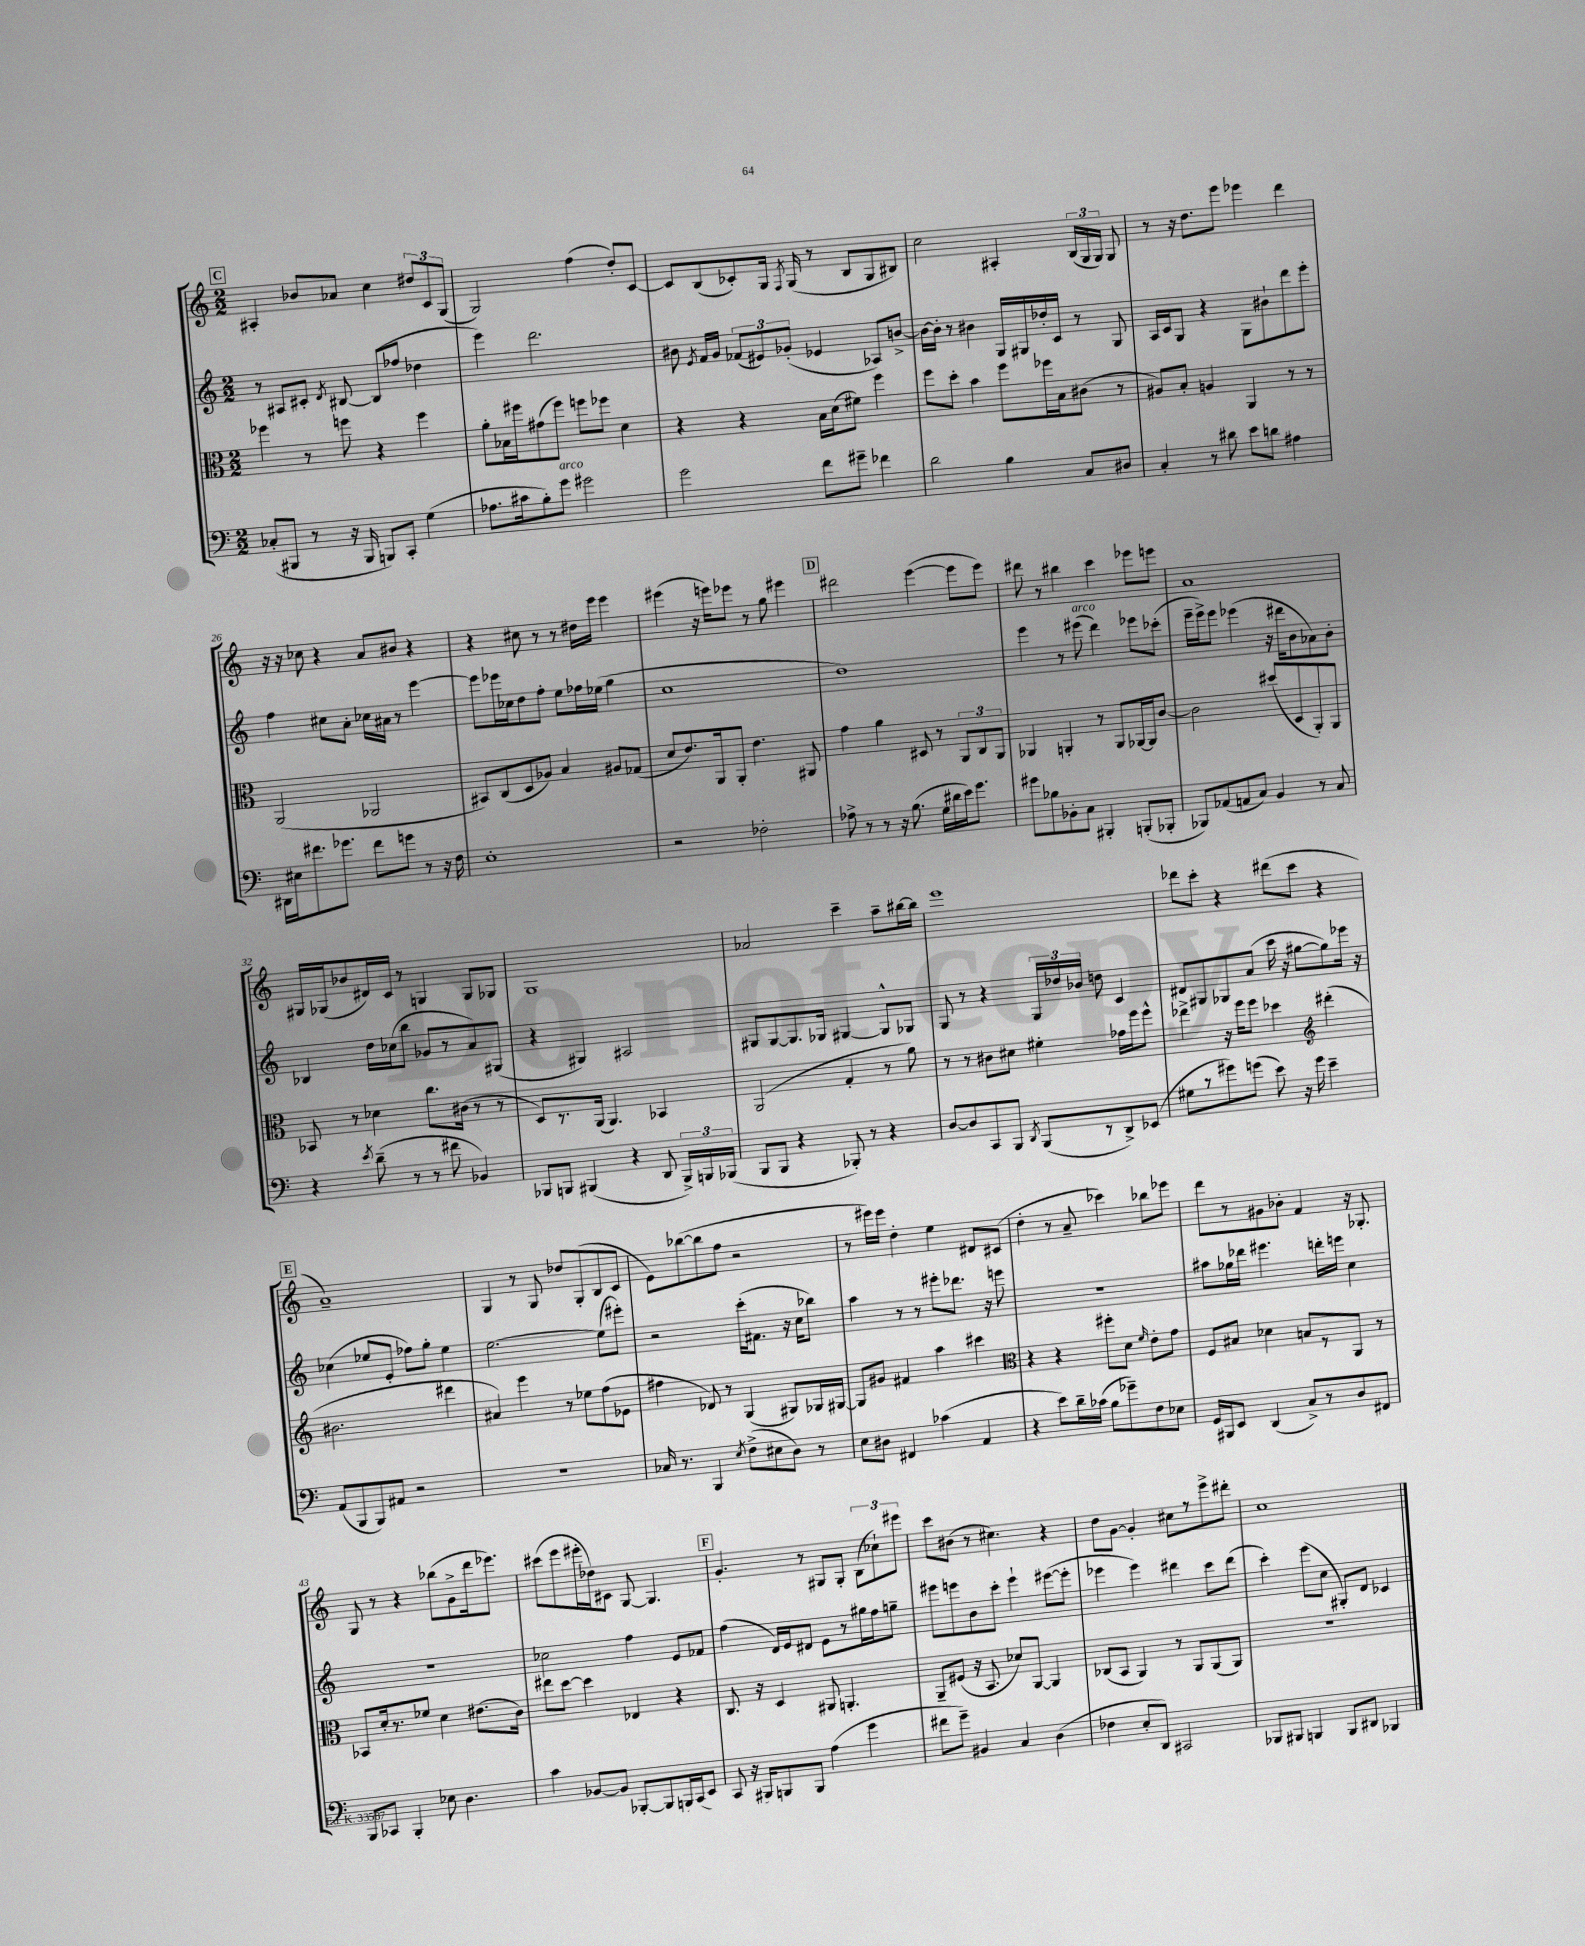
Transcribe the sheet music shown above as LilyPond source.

<<
\new StaffGroup <<
\new Staff = "s0" {
    \clef treble \key c \major \numericTimeSignature \time 2/2
    \autoBeamOff \mark \markup { \box "C" } ais4-. bes'8[ aes'8] c''4 \tuplet 3/2 { dis''8[ c'8 g8]( } |
    g2) f''4( d''8[-.) c'8]~ |
    c'8[ b8( ces'8-.) g16] \acciaccatura { f8 } g16( r8 b8[ g8 bis8]) |
    c''2 ais4-. \tuplet 3/2 { b16[( g16 g16]) } g8 |
    r8 r16 d''8.[ e'''8] ees'''4 d'''4 |
    r16 r16 ces''8 r4 a'8[ bis'8] r4 |
    r4 cis''8 r8 r8 dis''16[ e'''16] e'''4 |
    eis'''4( r16 e'''16[) ees'''8] r8 g''8 eis'''4 |
    \mark \markup { \box "D" } dis'''2 e'''4~( e'''8[ e'''8]) |
    dis'''8 r8 bis''4 c'''4 ees'''8[ e'''8] |
    a'1 |
    gis16[ ges16( bes'8 dis'16) c'16] r8 g4 g8[ ges8] |
    g1 |
    aes'2 c'''4-- a''8[-- bis''16~ bis''16] |
    e'''1 |
    des'''8[ c'''8]-. r4 dis'''8[( c'''8] r4 |
    \mark \markup { \box "E" } a'1--) |
    g4 r8 g8 des''8[ g8-.( b8 c'8] |
    e'8[) bes''8~( bes''8 f''8] r2 |
    r8 eis'''16[) eis'''16] d''4-. e''4 dis'8[ cis'8]( |
    d''4-. r8 a'8-- ces'''4) bes''8[ ees'''8] |
    d'''8[ r8 gis'8 bes'8]-. f'4 r16 ges8.-. |
    g8 r8 r4 bes''8[( g'8-> d'''16 ees'''8.]) |
    cis'''8[( e'''8 eis'''16-. des''16) cis'8] g8~ g4. |
    \mark \markup { \box "F" } g'4.-. r8 gis8[ gis8]-. \tuplet 3/2 { b8[( ces''8-!) eis'''8] } |
    c'''8[ bis'8]( r8 cis''4.) r4 |
    d''8[ g'8]~ g'4-. cis''8[ r8 e'''8-> dis'''8]-. |
    c''1 \bar "|." |
}
\new Staff = "s1" {
    \clef treble \key c \major \numericTimeSignature \time 2/2
    \autoBeamOff \mark \markup { \box "C" } r8 ais8[ cis'8]-. \acciaccatura { d'8 } bis8~ bis8[( fes''8] des''4 |
    e'''4) d'''2. |
    bis'8 \acciaccatura { e'8 } f'16[ g'16] \tuplet 3/2 { fes'8[( eis'8) ges'8]-.( } ees'4 aes8[) b'8]~-> |
    b'16[~ b'16]-. r8 bis'4 g16[ gis16 des''16-. c'16] r8 gis8 |
    a16[ c'16 g8] r4 g8[ bis'8-! d'''8 e'''8]-. |
    f''4 cis''8[ a'8]-. ces''16[ ais'16] r8 e'''4~ |
    e'''8[ ees'''16 ces''16 d''8 f''8]-. e''8[ fes''16 ees''16]( g''4 |
    c''1 |
    \mark \markup { \box "D" } d''1) |
    e'''4 r8 eis'''8^\markup { \italic "arco" }( d'''4) ees'''8[ ces'''8]-.( |
    e'''16[-- e'''16->) e'''8] ees'''4( r16 dis'''16[ b'8 aes'8) b'8]-. |
    bes4 d''16[ ces''16( b''8] ges'8[ r8 a'8) gis8]( |
    r4 gis4) ais2 |
    gis8[ gis8~ gis8. ges16] gis4~ gis8[-^ ges8] |
    g8 r8 r4 \tuplet 3/2 { g16[ des''16 bes'16] } d''8 c'4 |
    dis'8[ gis8 ges8 a'8]( c'''16 r16 gis''8[~ gis''8) ees'''16] r16 |
    \mark \markup { \box "E" } ces''4( ees''8[ e'8]-. fes''8[) g''8]-. ees''4 |
    e''2.~ e''8[( eis'''8]-.) |
    r2 c'''16[-.( fis'8.] r16 c''16[ bes''8]) |
    a''4 r8 r8 eis'''8[-. des'''8.] r16 e'''8 |
    r1 |
    ais''8[ ges''16 des'''16] eis'''4. d'''16[-. e'''16] c''4 |
    R1 |
    ces''2 f''4 e'8[ fes'8] |
    \mark \markup { \box "F" } f''4( d'16[) e'16 dis'8] e'8[ r8 gis''16 f''16 g''8]-- |
    eis'''8[ e'''8 b'8 c'''8]-. e'''4-! eis'''8[~( eis'''8]-. |
    ees'''4 ees'''4) dis'''4 c'''8[ dis'''8]( |
    c'''4-.) e'''8[( c''8] gis8[-.) d'8] ces'4 \bar "|." |
}
\new Staff = "s2" {
    \clef alto \key c \major \numericTimeSignature \time 2/2
    \autoBeamOff \mark \markup { \box "C" } fes''4 r8 f''8 r4 f''4 |
    a'8[-. bes16 fis''16 gis'8( fis''8]) f''8[ fes''8] d'4 |
    r4 r4 b16[ d'16( fis'8]) f''4 |
    f''8[ d''8]-. b'4 f''8[ fes''16 b16 cis'8]( r8 |
    ais8[) b8]-. a4 a,4 r8 r8 |
    a,2( aes,2 |
    bis,8[) c8( d8 aes8]) b4 ais8[ ges8]( |
    d'8[ e'8.) a,16 a,8]-. e'4. ais,8 |
    \mark \markup { \box "D" } g'4 a'4 dis8 r8 \tuplet 3/2 { a,8[ c8 a,8] } |
    aes,4 a,4-. r8 a,8[ aes,16~ aes,16 c'8]~ |
    c'2 dis''8[( d8 a,8-.) a,8] |
    bes,8 r8 des'4 c''8.[ cis'16]( r8 r8 |
    d8[) r8. a,16]( a,4.) bes,4 |
    a,2( g4-. r8 a'8) |
    r8 r8 cis'8[ dis'8] fis'4-. ges'16[ f''16 f''8]-^ |
    ees''4-> r16 f''16[ f''8] des''4 \clef treble dis'''4-.( |
    \mark \markup { \box "E" } bis'2. dis'''4 |
    ais'4) e'''4 r8 ees''8[ f''8( ees'8] |
    fis''4 des'8) r8 g4( gis8[) ges16 gis16]~ |
    gis8[ gis'8] fis'4 a''4 cis'''4 |
    \clef alto r4 r4 fis''8[-. d'8] \grace { f'16 } e'8[-. g'8] |
    f8[ bis8] des'4 b8[ r8 a,8] r8 |
    bes,8[ d'16-. r8. fes'8] d'4 eis'8.[( c'16]) |
    eis''8[ d''8]~ d''4 ees4 r4 |
    \mark \markup { \box "F" } c8. r16 d4 ais,8 a,4.-. |
    a,8[-- fis8]( r16 b,8. des'8[) a,8]~ a,4 |
    ces8[( b,8] a,4) r8 a,8[ a,8( a,8]) |
    R1 \bar "|." |
}
\new Staff = "s3" {
    \clef bass \key c \major \numericTimeSignature \time 2/2
    \autoBeamOff \mark \markup { \box "C" } ces8[-.( bis,,8] r8 r16 bis,,16 b,,8[) c,8]-. g4( |
    aes8.[ cis'16 b8-.) g'8]^\markup { \italic "arco" } gis'2 |
    g'2 f'8[ gis'8]-- fes'4 |
    d'2 b4 c8[ dis8] |
    c4-. r8 dis'8 e'8[ d'8] ais4 |
    dis,16[ eis16 fis'8. ges'8.] fis'8[ g'8] r8 r16 f16 |
    e1-. |
    r2 fes2-. |
    \mark \markup { \box "D" } aes8-> r8 r8 r16 b8.( g16[ dis'16 e'16) g'8.] |
    gis'8[ bes8 bes,8-. c8] bis,,4-. b,,8[-.( bes,,8]-. |
    bes,,8[) aes,8( a,8 c8]) b,4 r8 c8 |
    r4 \acciaccatura { e'8 } d'8--( r8 r8 fis'8 bes,4) |
    bes,,8[ b,,8] bis,,4( r4 d,8 \tuplet 3/2 { bis,,16[->) b,,16 bes,,16]( } |
    b,,8[ b,,8] r4 bes,,8-.) r8 r4 |
    d8[~ d8 c,8 b,,8] \acciaccatura { d,8 } b,,8[( r8 d,8->) ees,8]( |
    gis8[ r8 gis'8) g'8]( e'8) r16 g'16 e'4-- |
    \mark \markup { \box "E" } a,8[( b,,8 b,,8) ais,8] r2 |
    r1 |
    ces16 r8. b,,4 \acciaccatura { e8 } f8[->( eis8 d8]) r8 |
    e8[ dis8] fis,4 ces'4( a,4 |
    r4 e'8[) d'16-- ces'16]( b8[ ges'8--) f8 ees8] |
    g,16[ bis,,16 e,8] d,4( c8[->) r8 d8 fis,8] |
    b,,8[ ces,8] b,,4-. ees8 d4. |
    c'4 bes,8[~ bes,8] bes,,8[~-.( bes,,8 b,,16) c,16( e,8] |
    \mark \markup { \box "F" } c,8 r16 bis,,16[) b,,8 b,,8] a4( g'4 |
    fis'8[ g'8]--) bis,4 c4 d4( |
    fes4 e8[-. d,8]) cis,2 |
    bes,,8[ bis,,8] b,,4 b,,8[ dis,8] bes,,4 \bar "|." |
}
>>
>>
\layout { \context { \Score currentBarNumber = #21 } }
